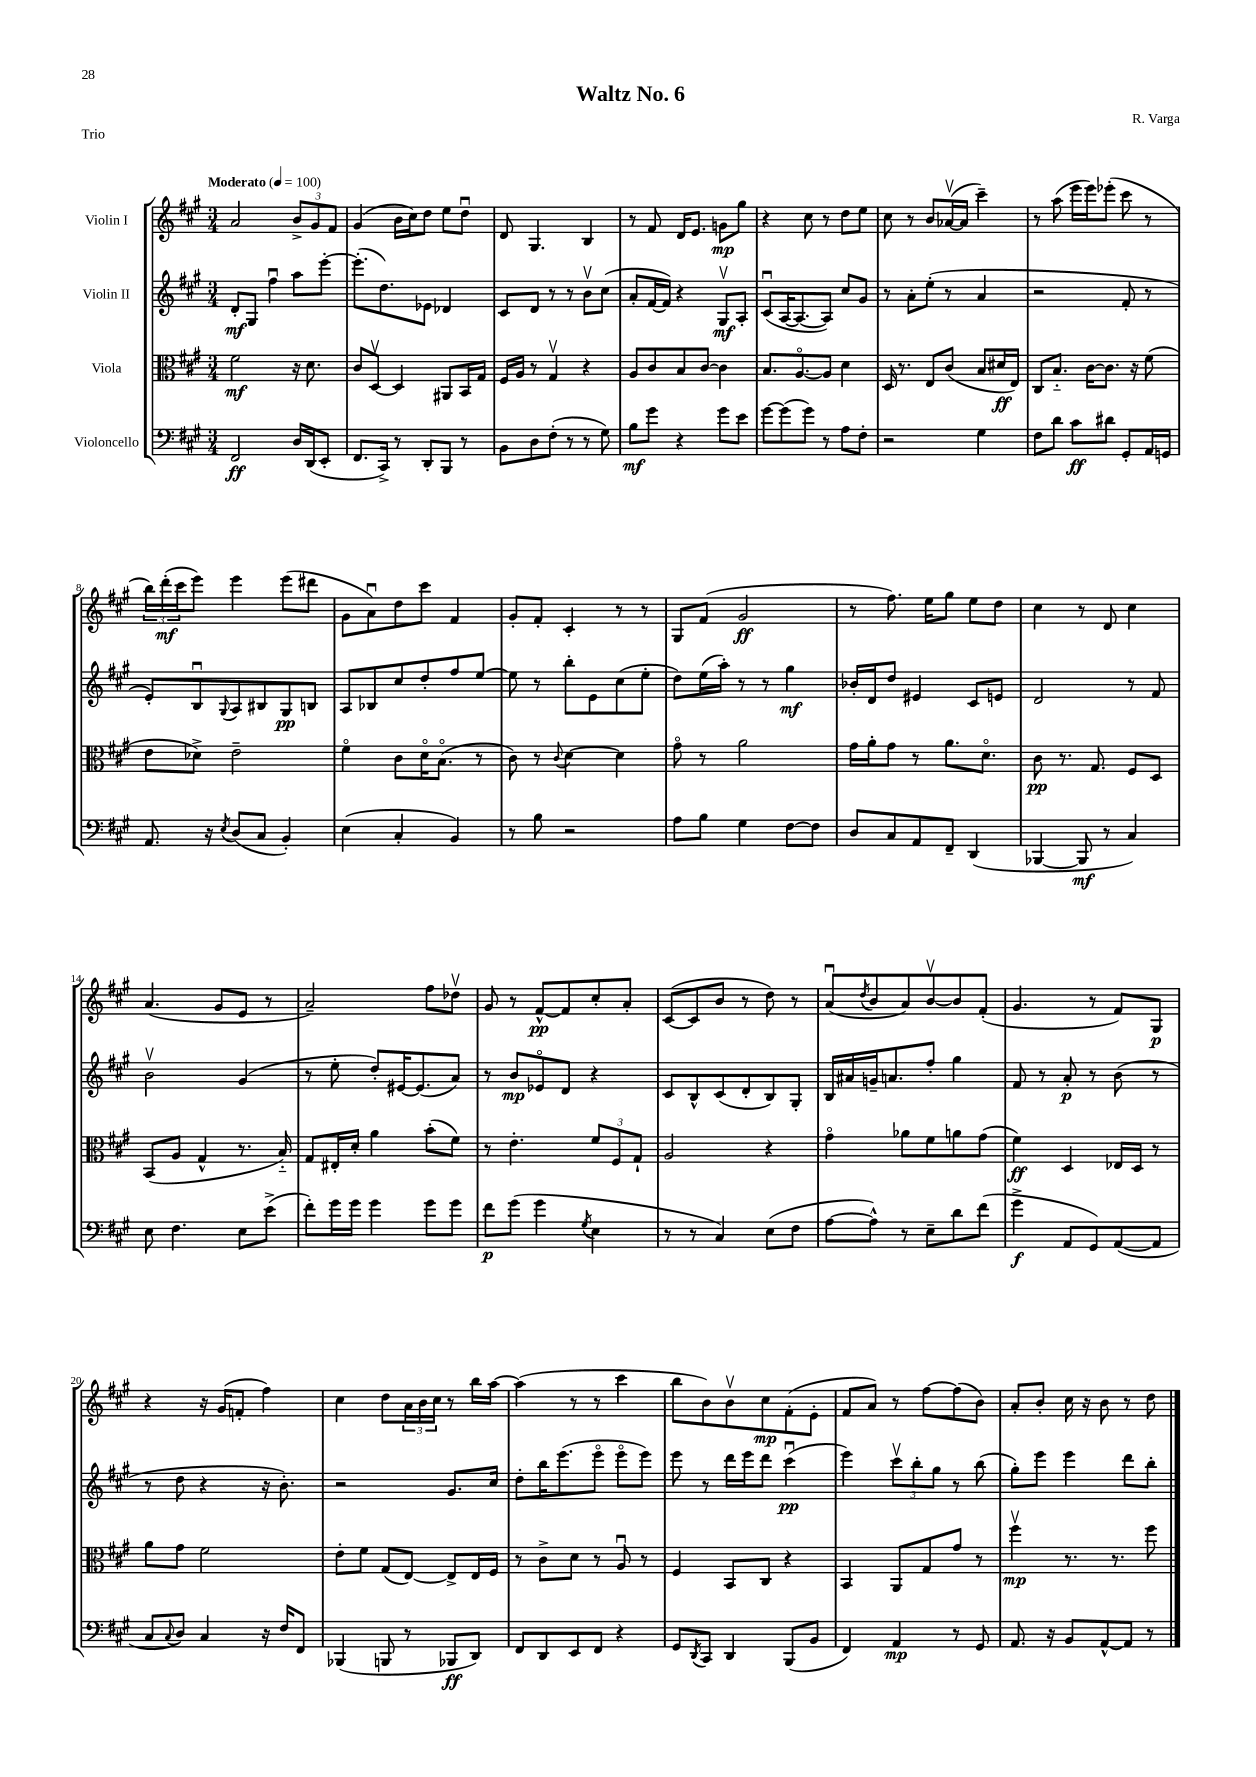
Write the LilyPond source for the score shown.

\header { title = "Waltz No. 6" composer = "R. Varga" piece = "Trio" }
<<
\new StaffGroup <<
\new Staff = "s0" \with { instrumentName = "Violin I" } {
    \clef treble \key a \major \numericTimeSignature \time 3/4 \tempo "Moderato" 4 = 100
    a'2 \tuplet 3/2 { b'8-> gis'8 fis'8 } |
    gis'4( b'16 cis''16) d''8 e''8 d''8\downbow |
    d'8 gis4. b4 |
    r8 fis'8 d'16 e'8. g'8\mp gis''8 |
    r4 cis''8 r8 d''8 e''8 |
    cis''8 r8 b'8 aes'16~\upbow( aes'16 cis'''4--) |
    r8 a''8( e'''16 e'''16) ees'''8-.( cis'''8 r8 |
    \tuplet 3/2 { b''16) d'''16-.\mf( cis'''16 } e'''8) e'''4 e'''8( dis'''8 |
    gis'8 a'8\downbow) d''8 cis'''8 fis'4 |
    gis'8-. fis'8-. cis'4-. r8 r8 |
    gis8 fis'8( gis'2\ff |
    r8 fis''8.) e''16 gis''8 e''8 d''8 |
    cis''4 r8 d'8 cis''4 |
    a'4.( gis'8 e'8 r8 |
    a'2--) fis''8 des''8\upbow |
    gis'8 r8 fis'8~-^\pp fis'8 cis''8-. a'8-. |
    cis'8~( cis'8 b'8 r8 d''8) r8 |
    a'8\downbow( \acciaccatura { d''8 } b'8 a'8) b'8~\upbow b'8 fis'8-.( |
    gis'4. r8 fis'8) gis8\p |
    r4 r16 gis'16( f'8-. fis''4) |
    cis''4 d''8 \tuplet 3/2 { a'16 b'16 cis''16 } r8 b''16 a''16~ |
    a''4( r8 r8 cis'''4 |
    b''8 b'8) b'8\upbow cis''8\mp fis'8-.( e'8-. |
    fis'8 a'8) r8 fis''8~ fis''8( b'8) |
    a'8-. b'8-. cis''16 r16 b'8 r8 d''8 \bar "|." |
}
\new Staff = "s1" \with { instrumentName = "Violin II" } {
    \clef treble \key a \major \numericTimeSignature \time 3/4
    d'8-.\mf gis8 fis''4\downbow a''8 e'''8~-. |
    e'''8.-.( d''8.) ees'8 des'4 |
    cis'8 d'8 r8 r8 b'8\upbow cis''8( |
    a'8-. fis'16~ fis'16) r4 gis8\upbow\mf a8-. |
    cis'8\downbow( a16~ a8.~ a8) cis''8 gis'8 |
    r8 a'8-. e''8-.( r8 a'4 |
    r2 fis'8-. r8 |
    e'8-.) b8\downbow \appoggiatura { gis8 } a8 bis8 gis8\pp b8 |
    a8 bes8 cis''8 d''8-. fis''8 e''8~ |
    e''8 r8 b''8-. e'8 cis''8( e''8-. |
    d''8) e''16( a''16-.) r8 r8 gis''4\mf |
    bes'16-. d'16 d''8 eis'4 cis'8 e'8 |
    d'2 r8 fis'8 |
    b'2\upbow gis'4( |
    r8 e''8-. d''8-.) eis'16~ eis'8.( a'8) |
    r8 b'8\mp ees'8\flageolet d'8 r4 |
    cis'8 b8-^ cis'8( d'8-. b8) gis8-. |
    b16 ais'16 g'16-- a'8. fis''8-. gis''4 |
    fis'8 r8 a'8-.\p r8 b'8( r8 |
    r8 d''8 r4 r16 b'8.-.) |
    r2 gis'8. cis''16 |
    d''8-. b''16 e'''8.( e'''8\flageolet e'''8\flageolet e'''8) |
    e'''8 r8 d'''16 e'''16 d'''8 cis'''4\downbow\pp( |
    e'''4) \tuplet 3/2 { cis'''8\upbow b''8-. gis''8 } r8 b''8( |
    gis''8-.) e'''8 e'''4 d'''8 b''8-. \bar "|." |
}
\new Staff = "s2" \with { instrumentName = "Viola" } {
    \clef alto \key a \major \numericTimeSignature \time 3/4
    fis'2\mf r16 d'8. |
    cis'8 d8~\upbow d4 ais,8 b,16 gis16 |
    fis16 a16 r8 gis4\upbow r4 |
    a8 cis'8 b8 cis'8~ cis'4 |
    b8. a8.~\flageolet a8 d'4 |
    d16 r8. e8 cis'8( b8 dis'16\ff e16) |
    cis8 b8.-_ cis'16~ cis'8. r16 fis'8( |
    e'8 des'8->) e'2-- |
    fis'4\flageolet cis'8 d'16\flageolet b8.\flageolet( r8 |
    cis'8) r8 \appoggiatura { cis'8 } d'4~ d'4 |
    gis'8\flageolet r8 a'2 |
    gis'16 a'16-. gis'8 r8 a'8. d'8.\flageolet |
    cis'8\pp r8. gis8. fis8 d8 |
    b,8( a8 gis4-^ r8. b16-_) |
    gis8 eis16-. d'16-. a'4 b'8-.( fis'8) |
    r8 e'4.-. \tuplet 3/2 { fis'8 fis8 gis8-! } |
    a2 r4 |
    gis'4\flageolet aes'8 fis'8 a'8 gis'8( |
    fis'4\ff) d4 ees16 d16 r8 |
    a'8 gis'8 fis'2 |
    e'8-. fis'8 gis8( e8~) e8-> e16 fis16 |
    r8 cis'8-> d'8 r8 a8\downbow r8 |
    fis4 b,8 cis8 r4 |
    b,4 a,8 gis8 gis'8 r8 |
    fis''4\upbow\mp r8. r8. fis''8 \bar "|." |
}
\new Staff = "s3" \with { instrumentName = "Violoncello" } {
    \clef bass \key a \major \numericTimeSignature \time 3/4
    fis,2\ff d16 d,16( e,8-. |
    fis,8. cis,16->) r8 d,8-. b,,8 r8 |
    b,8 d8 fis8-.( r8 r8 gis8) |
    b8\mf gis'8 r4 gis'8 e'8 |
    gis'8~ gis'8( gis'8) r8 a8 fis8-. |
    r2 gis4 |
    fis8 d'8 cis'8\ff dis'8 gis,8-. a,16 g,16 |
    a,8. r16 \acciaccatura { e8 } d8( cis8 b,4-.) |
    e4( cis4-. b,4) |
    r8 b8 r2 |
    a8 b8 gis4 fis8~ fis8 |
    d8 cis8 a,8 fis,8-- d,4( |
    bes,,4~ bes,,8\mf r8 cis4) |
    e8 fis4. e8 e'8->( |
    fis'8-.) gis'16 gis'16 gis'4 gis'8 gis'8 |
    fis'8\p gis'8( gis'4 \acciaccatura { gis8 } e4 |
    r8 r8 cis4) e8( fis8 |
    a8~ a8-^) r8 e8-- d'8 fis'8( |
    gis'4->\f a,8 gis,8) a,8~( a,8 |
    cis8 \appoggiatura { cis8 } d8) cis4 r16 fis16 fis,8 |
    bes,,4( b,,8 r8 bes,,8\ff d,8) |
    fis,8 d,8 e,8 fis,8 r4 |
    gis,8 \acciaccatura { d,8 } cis,8 d,4 b,,8( b,8 |
    fis,4) a,4\mp r8 gis,8 |
    a,8. r16 b,8 a,8~-^ a,8 r8 \bar "|." |
}
>>
>>
